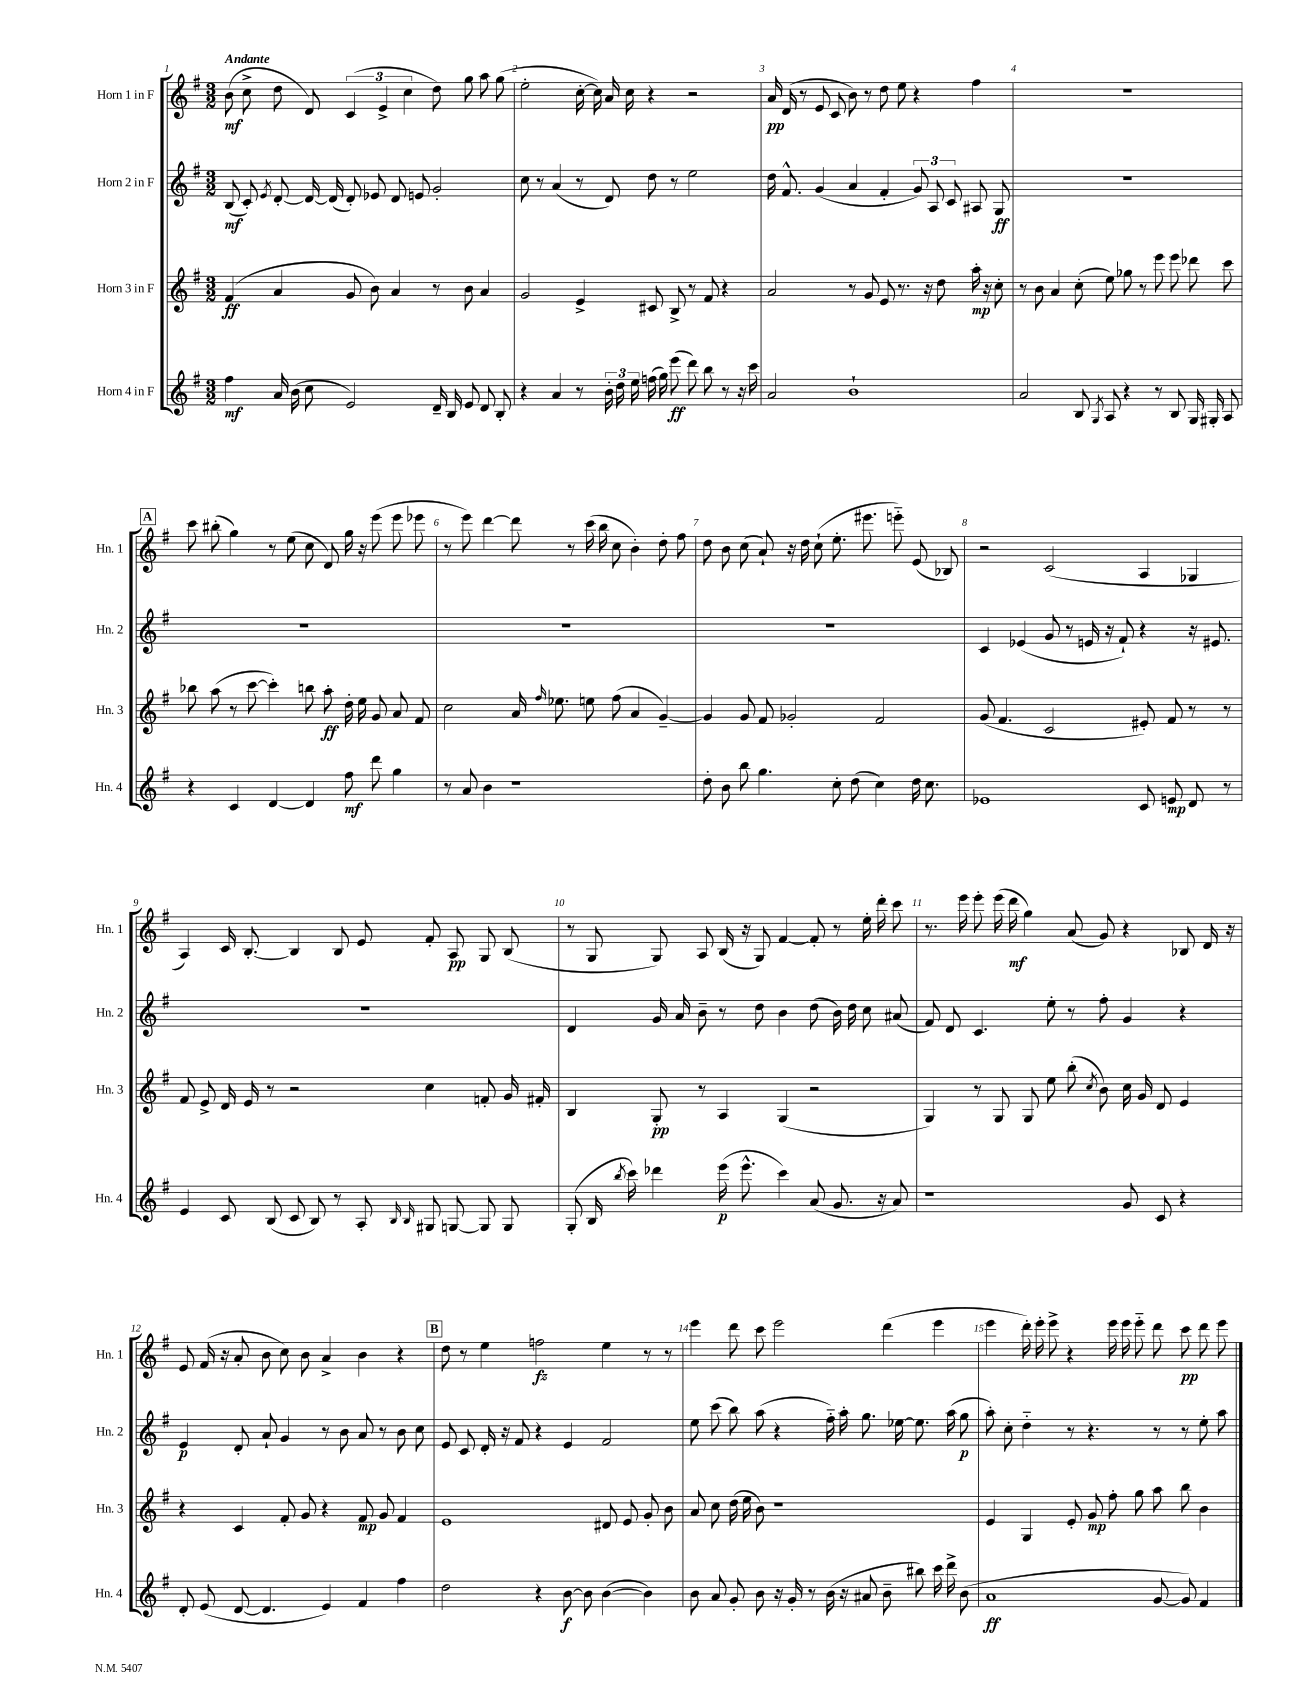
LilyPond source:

<<
\new StaffGroup <<
\new Staff = "s0" \with { instrumentName = "Horn 1 in F" shortInstrumentName = "Hn. 1" } {
    \clef treble \key g \major \numericTimeSignature \time 3/2 \tempo "Andante"
    \autoBeamOff b'8\mf( c''8-> d''8 d'8) \tuplet 3/2 { c'4( e'4-> c''4 } d''8) g''8 a''8 g''8( |
    e''2-. c''16~-. c''16) a'16 c''16 r4 r2 |
    a'16\pp d'16( r8 e'8 c'8 b'8) r8 d''8 e''8 r4 fis''4 |
    R1. |
    \mark \markup { \box "A" } c'''8 bis''8-.( g''4) r8 e''8( c''8 d'8) g''16 r16 e'''8( e'''8 ees'''8 |
    r8 e'''8) d'''4~ d'''8 r8 c'''16( b''16 c''8 b'4-.) d''8-. fis''8 |
    d''8 b'8 c''8( a'8-!) r16 d''16 c''8-!( e''8.-. eis'''8. e'''8-_) e'8( bes8) |
    r2 c'2( a4 ges4 |
    a4) c'16 b8.~-. b4 b8 e'8 fis'8-. a8\pp g8 b8( |
    r8 g8 g8) a8 b16( r16 g8) fis'4~ fis'8-. r8 e''16-. d'''16-. c'''8 |
    r8. e'''16 e'''8-. e'''16( d'''16\mf g''4) a'8( g'8) r4 bes8 d'16 r16 |
    e'8 fis'16( r16 a'8-. b'8 c''8) b'8 a'4-> b'4 r4 |
    \mark \markup { \box "B" } d''8 r8 e''4 f''2\fz e''4 r8 r8 |
    e'''4 d'''8 c'''8 e'''2 d'''4( e'''4 |
    e'''4 d'''16-.) e'''16-. e'''8-> r4 e'''16 e'''16 e'''8-_ d'''8 c'''8\pp d'''8 e'''8 \bar "|." |
}
\new Staff = "s1" \with { instrumentName = "Horn 2 in F" shortInstrumentName = "Hn. 2" } {
    \clef treble \key g \major \numericTimeSignature \time 3/2
    \autoBeamOff b8\mf( c'8-.) \acciaccatura { e'8 } d'8~-. d'16~ d'16( d'8-.) ees'8 d'8 e'8 g'2-. |
    c''8 r8 a'4( r8 d'8) d''8 r8 e''2 |
    d''16 fis'8.-^ g'4( a'4 fis'4-. \tuplet 3/2 { g'8) a8 c'8 } ais8 g8\ff |
    R1. |
    \mark \markup { \box "A" } R1. |
    R1. |
    R1. |
    c'4 ees'4( g'8 r8 e'16 r16 fis'8-!) r4 r16 eis'8. |
    R1. |
    d'4 g'16 a'16 b'8-- r8 d''8 b'4 d''8( b'16) d''16 c''8 ais'8( |
    fis'8) d'8 c'4. e''8-. r8 fis''8-. g'4 r4 |
    e'4\p d'8-. a'8-! g'4 r8 b'8 a'8 r8 b'8 c''8 |
    \mark \markup { \box "B" } e'8 c'8 d'16-. r16 fis'8 r4 e'4 fis'2 |
    e''8 c'''8( b''8) a''8( r4 fis''16-_) a''16-. g''8. ees''16~ ees''8. a''16( g''8\p |
    a''8-.) c''8-. d''4-_ r8 r4. r8 r8 e''8-. a''8 \bar "|." |
}
\new Staff = "s2" \with { instrumentName = "Horn 3 in F" shortInstrumentName = "Hn. 3" } {
    \clef treble \key g \major \numericTimeSignature \time 3/2
    \autoBeamOff fis'4\ff( a'4 g'8 b'8) a'4 r8 b'8 a'4 |
    g'2 e'4-> cis'8 b8-> r8 fis'8 r4 |
    a'2 r8 g'8 e'8 r8. r16 d''8 a''16-.\mp r16 c''8-. |
    r8 b'8 a'4 c''8-.( e''8) ges''8 r8 e'''8 e'''8 des'''8 c'''8 |
    \mark \markup { \box "A" } bes''8 a''8( r8 c'''8~ c'''4-.) b''8 a''8-.\ff d''16-. e''16 g'8 a'8 fis'8 |
    c''2 a'16 \grace { fis''16 } ees''8. e''8 fis''8( a'4 g'4~--) |
    g'4 g'8 fis'8 ges'2-. fis'2 |
    g'8( fis'4. c'2 eis'8-.) fis'8 r8 r8 |
    fis'8 e'8-> d'16 e'16 r8 r2 c''4 f'8-. g'16 fis'16-. |
    b4 g8-.\pp r8 a4 g4( r2 |
    g4) r8 g8 g8 e''8 b''8-.( \acciaccatura { c''8 } b'8) c''16 g'16 d'8 e'4 |
    r4 c'4 fis'8-. g'8 r4 fis'8\mp g'8 fis'4 |
    \mark \markup { \box "B" } e'1 dis'8 e'8 g'8-. b'8 |
    a'8 c''8 d''16( e''16 b'8) r1 |
    e'4 g4 e'8-. g'8\mp fis''8-. g''8 a''8 b''8 b'4 \bar "|." |
}
\new Staff = "s3" \with { instrumentName = "Horn 4 in F" shortInstrumentName = "Hn. 4" } {
    \clef treble \key g \major \numericTimeSignature \time 3/2
    \autoBeamOff fis''4\mf a'16 b'16( c''8 e'2) d'16-- b16 e'8 d'8 b8-. |
    r4 a'4 r8 \tuplet 3/2 { b'16-. d''16 e''16 } f''16( g''16) e'''8\ff( d'''8) b''8 r8 r16 c'''16 |
    a'2 b'1-! |
    a'2 b8 \acciaccatura { g8 } a8 r4 r8 b8 g16 gis16-. a8 |
    \mark \markup { \box "A" } r4 c'4 d'4~ d'4 fis''8\mf d'''8 g''4 |
    r8 a'8 b'4 r1 |
    d''8-. b'8 b''8 g''4. c''8-. d''8( c''4) d''16 c''8. |
    ees'1 c'8 e'8\mp d'8 r8 |
    e'4 c'8 b8( c'8 b8) r8 a8-. \grace { b16 b16 } gis8 g8~ g8 g8 |
    g8-.( b16 \acciaccatura { b''8 } c'''16) des'''4 e'''16\p( e'''8.-^ c'''4) a'8( g'8. r16 a'8) |
    r1 g'8 c'8 r4 |
    d'8-. e'8( d'8~ d'4. e'4) fis'4 fis''4 |
    \mark \markup { \box "B" } d''2 r4 b'8~\f b'8 b'4~( b'4) |
    b'8 a'8 g'8-. b'8 r16 g'16-. r8 b'16( r16 ais'8 b'8-- bis''8) c'''16 d'''16-> b'8( |
    a'1\ff g'8~ g'8) fis'4 \bar "|." |
}
>>
>>
\layout { \context { \Score \override BarNumber.break-visibility = ##(#f #t #t) barNumberVisibility = #all-bar-numbers-visible } }
